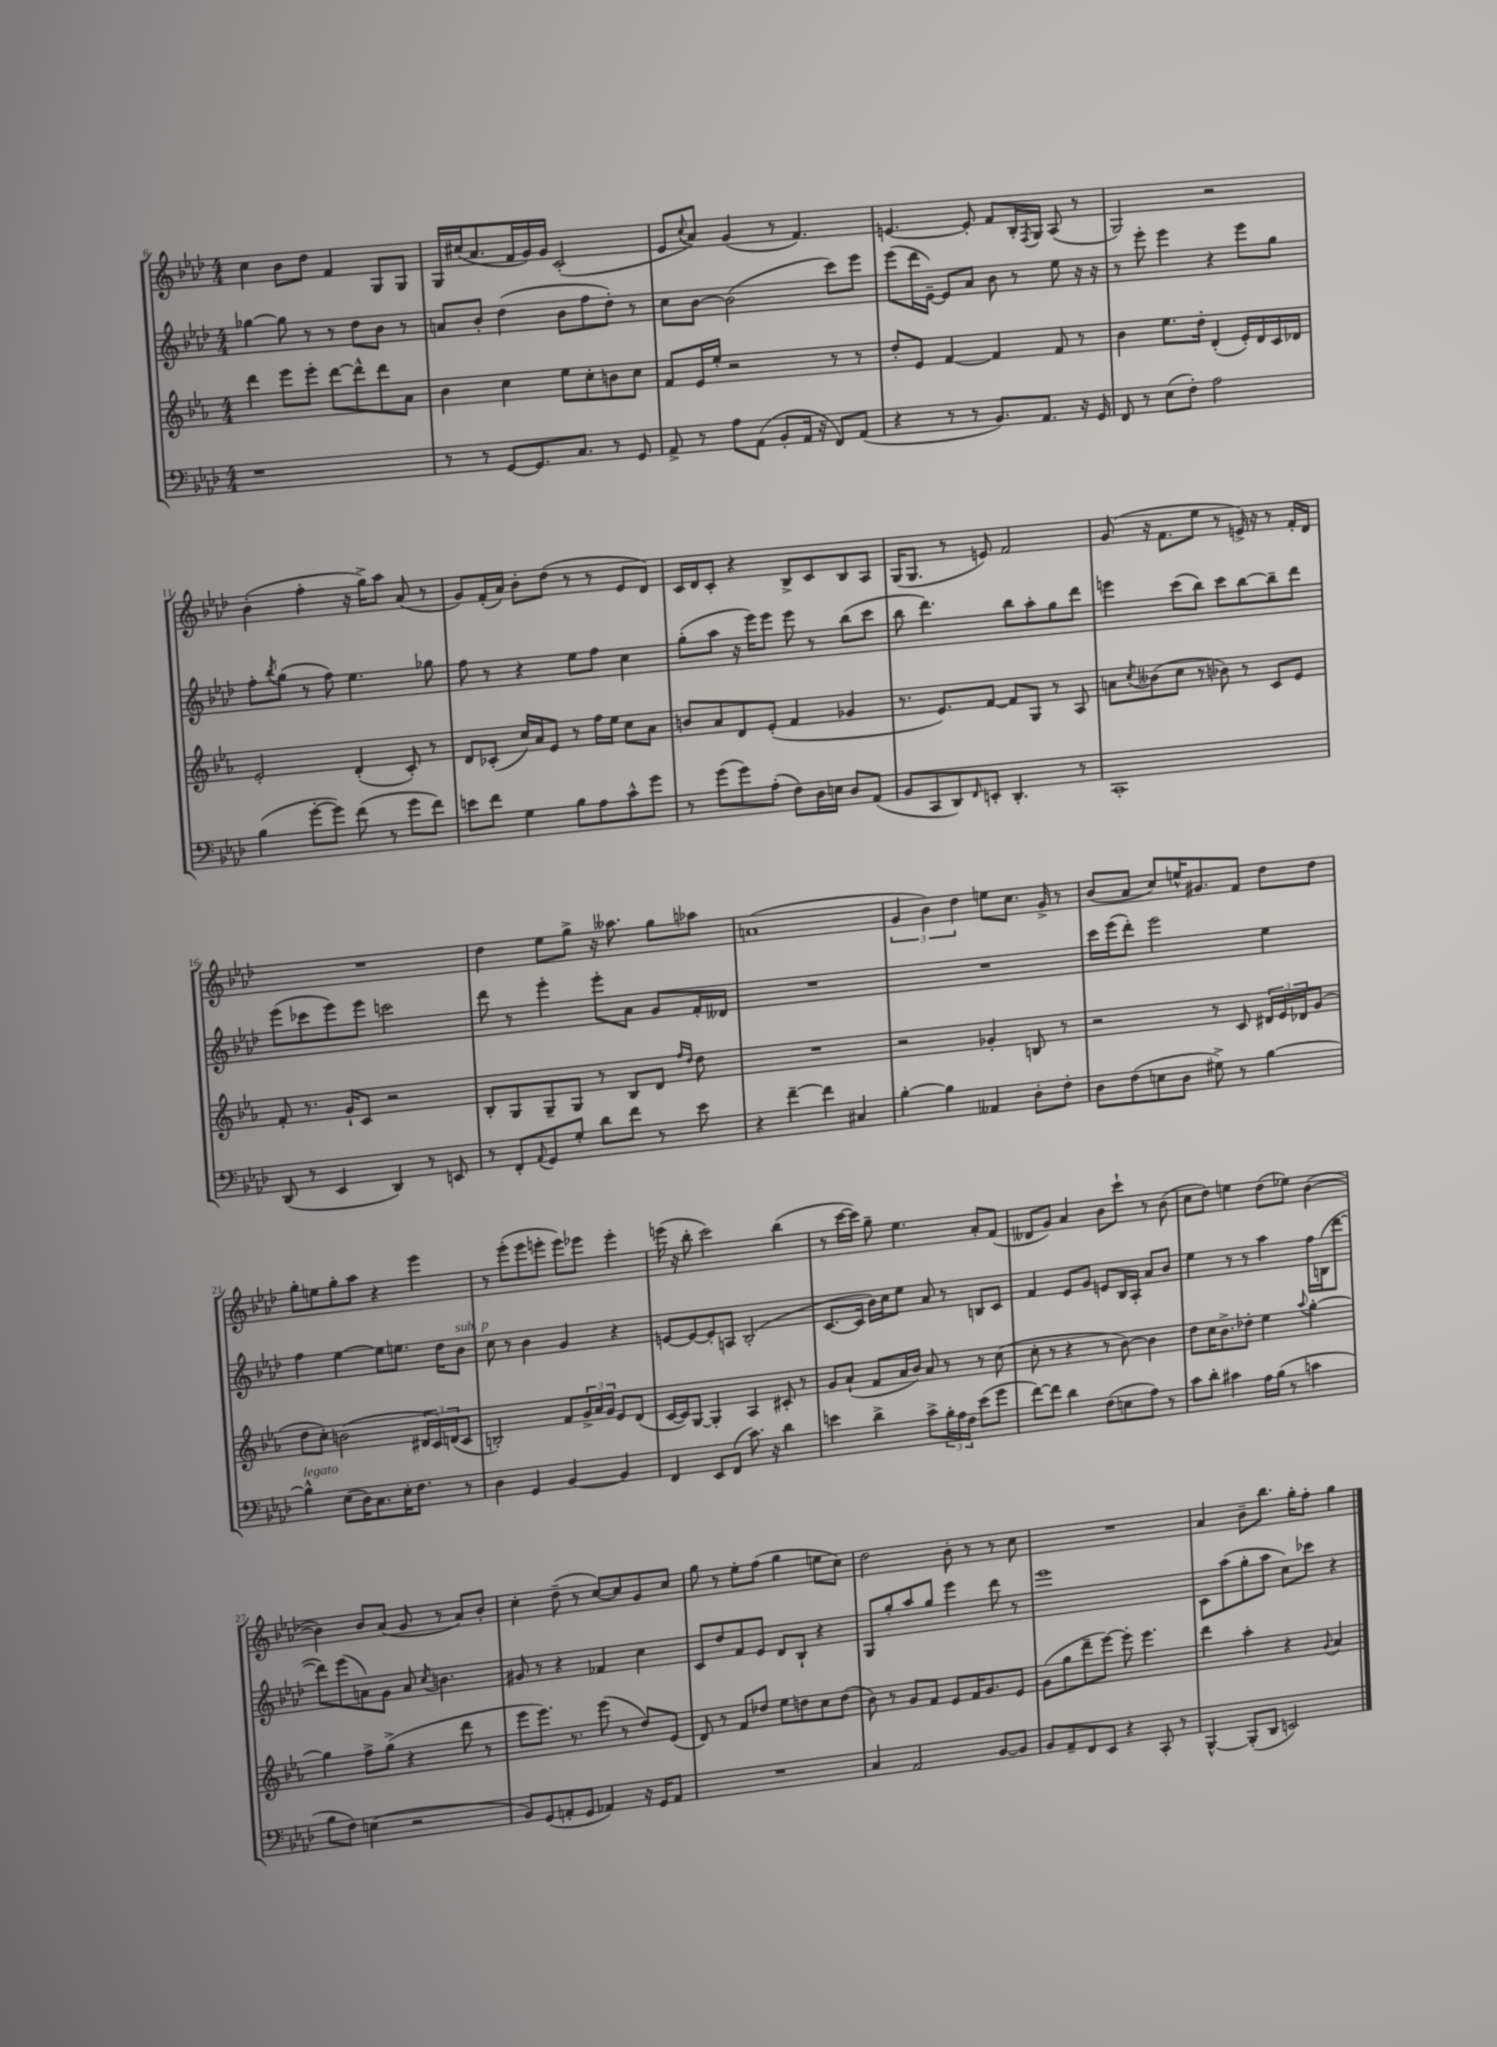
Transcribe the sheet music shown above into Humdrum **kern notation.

**kern	**kern	**kern	**kern
*staff4	*staff3	*staff2	*staff1
*clefF4	*clefG2	*clefG2	*clefG2
*k[b-e-a-d-]	*k[b-e-a-]	*k[b-e-a-d-]	*k[b-e-a-d-]
*M4/4	*M4/4	*M4/4	*M4/4
1r	4ddd	[4gg-	4cc
.	8eee-	8gg-]	8b-
.	8eee-'	8r	8dd-
.	[8ddd	8r	4f
.	8ddd^^]	8dd-	.
.	8ddd	8b-	8G
.	8a-	8r	8G
=	=	=	=
8r	4b-	8a	16G
.	.	.	(16cc#
8r	.	8b-'	8.a-
[8GG	4cc	(4dd-	.
.	.	.	16f
8.GG]	.	.	16g)
.	.	.	16g
.	8ee-	8b-	(2c'
8.C	.	.	.
.	8cc'	8ff	.
8r	8b	8dd-')	.
8GG	8cc	8r	.
=	=	=	=
8AA-^	8f	8cc	8e-
.	.	.	8qqcc
8r	16e-	[8b-	8a-)
.	16ee-'	.	.
8A-	2r	(2b-]	(4g
(8AA-	.	.	.
8BB-'	.	.	8r
16AA-	.	.	4.f)
16r	.	.	.
8FF)	8r	8ccc)	.
(8AA-	8r	8eee-	.
=	=	=	=
4r	8dd'	(8eee-	[4.e
.	8e-	16ddd-	.
.	.	[16e-~)	.
8r	[4f	8e-]	.
8r	.	8a-	8e']
8.BB-)	4f]	8b-	8f
.	.	8r	16B-'
.	.	.	8qF
8.AA-	.	.	16G
.	8f	8ee-	(8A-
16r	8r	16r	8r
16GG	.	16r	.
=	=	=	=
8FF	4b-	8r	2G)
8r	.	8eee-'	.
(8E-	8.ee-	4eee-	.
8F')	.	.	.
.	16dd'	.	.
2A-	(4d'	4r	2r
.	16e-')	8eee-	.
.	16d	.	.
.	16c	8gg	.
.	16d-	.	.
=	=	=	=
(4B-	2e-'	8ff'	(4b-'
.	.	8qbb-	.
.	.	(8gg	.
[8g'	.	8r	4ff'
8g])	.	8ff)	.
(8f	(4d'	4.ee-	16r
.	.	.	16gg^)
8r	.	.	8aa-
8g	8c')	.	(8a-
8f)	8r	8gg-	8r
=	=	=	=
8e	8d	8ff	8g)
8f	(8c-'	8r	(16f'
.	.	.	16a-)
4G	16cc)	4r	8b-'
.	16a-	.	.
.	8e-	.	(8dd-
8B-	8r	8ee-	8r
8A-	16ff	8ff	8r
.	16ee-	.	.
8c^^	8cc	4cc	8e-
8g	8a-	.	8d-)
=	=	=	=
8r	8b	(8gg'	16c
.	.	.	16d-
(8g	8a-	8aa-	8c'
8g)	8d	16r	4r
.	.	16eee-)	.
(8A-'	(8e-'	8eee-	.
8F)	4f	8eee-	8B-^
16D-	.	8r	8c
16E	.	.	.
8D-	4g-	(8bb-	8B-
(8AA-	.	8ccc	8A-
=	=	=	=
8BB-	8.r	8bb-	(16G
.	.	.	8.G
8CC	.	4.ddd-)	.
.	8.e-)	.	.
8DD-)	.	.	8r
16qqFF	.	.	.
8EE'	[8f	.	8e)
4.DD-'	8f]	8bb-	2f
.	8G	8aa-'	.
.	8r	8gg	.
8r	8A-	8ddd-	.
=	=	=	=
1CC'	8a	4eee	(8g
.	8qcc	.	.
.	(8b--	.	16r
.	.	.	8.f
.	8cc	(8ccc	.
.	8r	8bb-)	8ee-
.	8b-)	8ccc	8r
.	8r	[8bb-	16e^)
.	.	.	16r
.	8c	8bb-~]	8r
.	8e-	8ddd-	16f'
.	.	.	16d-
=	=	=	=
(8DD-	8f'	(8eee-	1r
8r	8.r	8ccc-	.
4EE-	.	8eee-)	.
.	16g`	.	.
.	8c	8eee-	.
4DD-)	2r	2ccc	.
8r	.	.	.
8EE	.	.	.
=	=	=	=
8r	8B-'	8ddd-	4dd-
8FF'	8G	8r	.
8qqAA-	.	.	.
8GG	8G~	4eee-'	8ee-
8G'	8G	.	8gg^
8d-	8r	8eee-'	16r
.	.	.	8.aa--
8f	8B-	8a-	.
8r	8d	8g	8gg
.	16qqff	.	.
.	16qqdd	.	.
8e-	8dd	16f'	8aa-
.	.	16d--	.
=	=	=	=
4r	1r	1r	(1a
[4f~	.	.	.
4f]	.	.	.
4C#	.	.	.
=	=	=	=
[4B-'	2r	1r	6g
.	.	.	6b-)
4B-]	.	.	.
.	.	.	6dd-
4AA--	4g-'	.	8ee
.	.	.	8.cc
8D-'	8B	.	.
.	.	.	16g^
8F'	8r	.	8r
=	=	=	=
8D-	2r	16ccc	(8b-
.	.	(16eee-	.
(8F	.	8ddd-')	8a-
8E	.	2eee-	8cc)
8D-	.	.	16ee^^
.	.	.	8.g#
8G#^)	8r	.	.
8r	8c	.	8f
[4B-	24d#	4ee-	8dd-
.	24e-	.	.
.	24d-	.	.
.	(8g	.	8dd-
=	=	=	=
4B-^^]	8dd	4ff	8gg'
.	8cc')	.	8ee
(8E-	(2b	[4ee-	8gg'
16D-)	.	.	8aa-
8.C	.	.	.
.	.	8ee-]	4r
16E-'	.	8.ee	.
8.F	.	.	.
.	24d#	.	4eee-
.	24c)	.	.
.	.	16dd-	.
.	(24d	.	.
8r	8c	8b-	.
=	=	=	=
4D-	2B')	8cc	8r
.	.	8r	(8eee-'
4GG	.	4b-	8eee-
.	.	.	8eee'
[4BB-	8f	4g	8eee)
.	24g^	.	8eee-
.	24a-	.	.
.	24g	.	.
4BB-]	8e-	4r	4eee-'
.	(8d	.	.
=	=	=	=
4FF	[16c	[8e	(16eee
.	16c])	.	16r
.	[8G	8e_	8bb-'
8EE-	4G']	8e']	2ccc)
(8FF	.	8A	.
8.c)	4A-	(2B-'	.
16r	.	.	.
4d-	8c#'	.	(4bb-
.	8r	.	.
=	=	=	=
4e	8g	[8.c	8r
.	(8a-`	.	[16ccc
.	.	16c]	16ccc])
4d-^	8f	16b-)	8gg~
.	.	16cc	.
.	16a-	8ee-	4.ee-
.	16b-)	.	.
8c^	8a-	8a-	.
24B-'	8r	8r	.
24A-	.	.	.
24F	.	.	.
(8e	8r	8B	8a-'
8g	(8cc	8c	(8f
=	=	=	=
[8f)	8cc'	4f	8d--
8f]	8r	.	8g)
4d-	4r	8e-	4a-
.	.	8g	.
(8F	8r	8e	8b-
8E	[8b-)	16B-	8ccc`
.	.	16A-'	.
8A-)	4b-]	8a-	8r
8r	.	8b-	(8b-
=	=	=	=
8c	8dd	4ee-	8cc
8d-'	16cc	.	8dd-)
.	8.b-^	.	.
4c#	.	8r	4ee
.	8dd-'	8r	.
16A-	4ee-	4aa-	(8dd-
(16B-	.	.	.
8r	.	.	8ee-)
.	8qqaa-	.	.
4c	[4gg'	16ff	([4b-
.	.	(16B	.
.	.	[8ddd-	.
=	=	=	=
8B-	4gg]	8ddd-])	4b-])
8F)	.	(8eee-	.
(4E	8ff^	8a)	8b-
.	(8gg^	8g	(8a-
2r	4r	8a	8g
.	.	8qcc	.
.	.	4.b	8r
.	8ddd	.	8a-)
.	8r	.	8b-'
=	=	=	=
8BB-)	8eee-	8g#	4cc'
(8GG	8.eee-)	8r	.
8AA'	.	4r	(8dd-~
.	8.r	.	.
8GG	.	.	8r
4AA-)	(8eee-	4f-	[8cc)
.	8r	.	8cc]
16r	8dd)	4cc	8g
16GG	.	.	.
8AA-	(8e-	.	8cc
=	=	=	=
1r	8d)	8c	8gg
.	8r	8dd-	8r
.	8f	8f	8ee-'
.	8dd-	8e-	(8ff
.	8ee-	8d-	4gg
.	8dd	8B-`	.
.	8cc	4r	8ee
.	(8dd	.	8cc)
=	=	=	=
4C	8b-)	8G	2dd-
.	8r	8gg'	.
2AA-	8g	8aa-	.
.	8f	8gg	.
.	8e-	4eee-	8b-'
.	16f	.	8r
.	8.g	.	.
[8BB-	.	8ddd-	8r
8BB-]	8e-	8r	8cc
=	=	=	=
8BB-	(8g	1eee-	1r
8AA-~	8gg	.	.
8FF	8ddd~	.	.
8EE-	[8eee-)	.	.
4r	8eee-']	.	.
.	4.eee-	.	.
8CC'	.	.	.
8r	.	.	.
=	=	=	=
[4BBB-^^	4ddd	8c	4a-
.	.	(8aa-	.
(8BBB-']	4aa-'	8gg'	8b-~
8DD-	.	8aa-	8.bb-
2EE)	4r	8cc)	.
.	.	.	16gg'
.	.	8ccc-	8ff'
.	8qqg	.	.
.	4a-	4r	4gg
==	==	==	==
*-	*-	*-	*-
